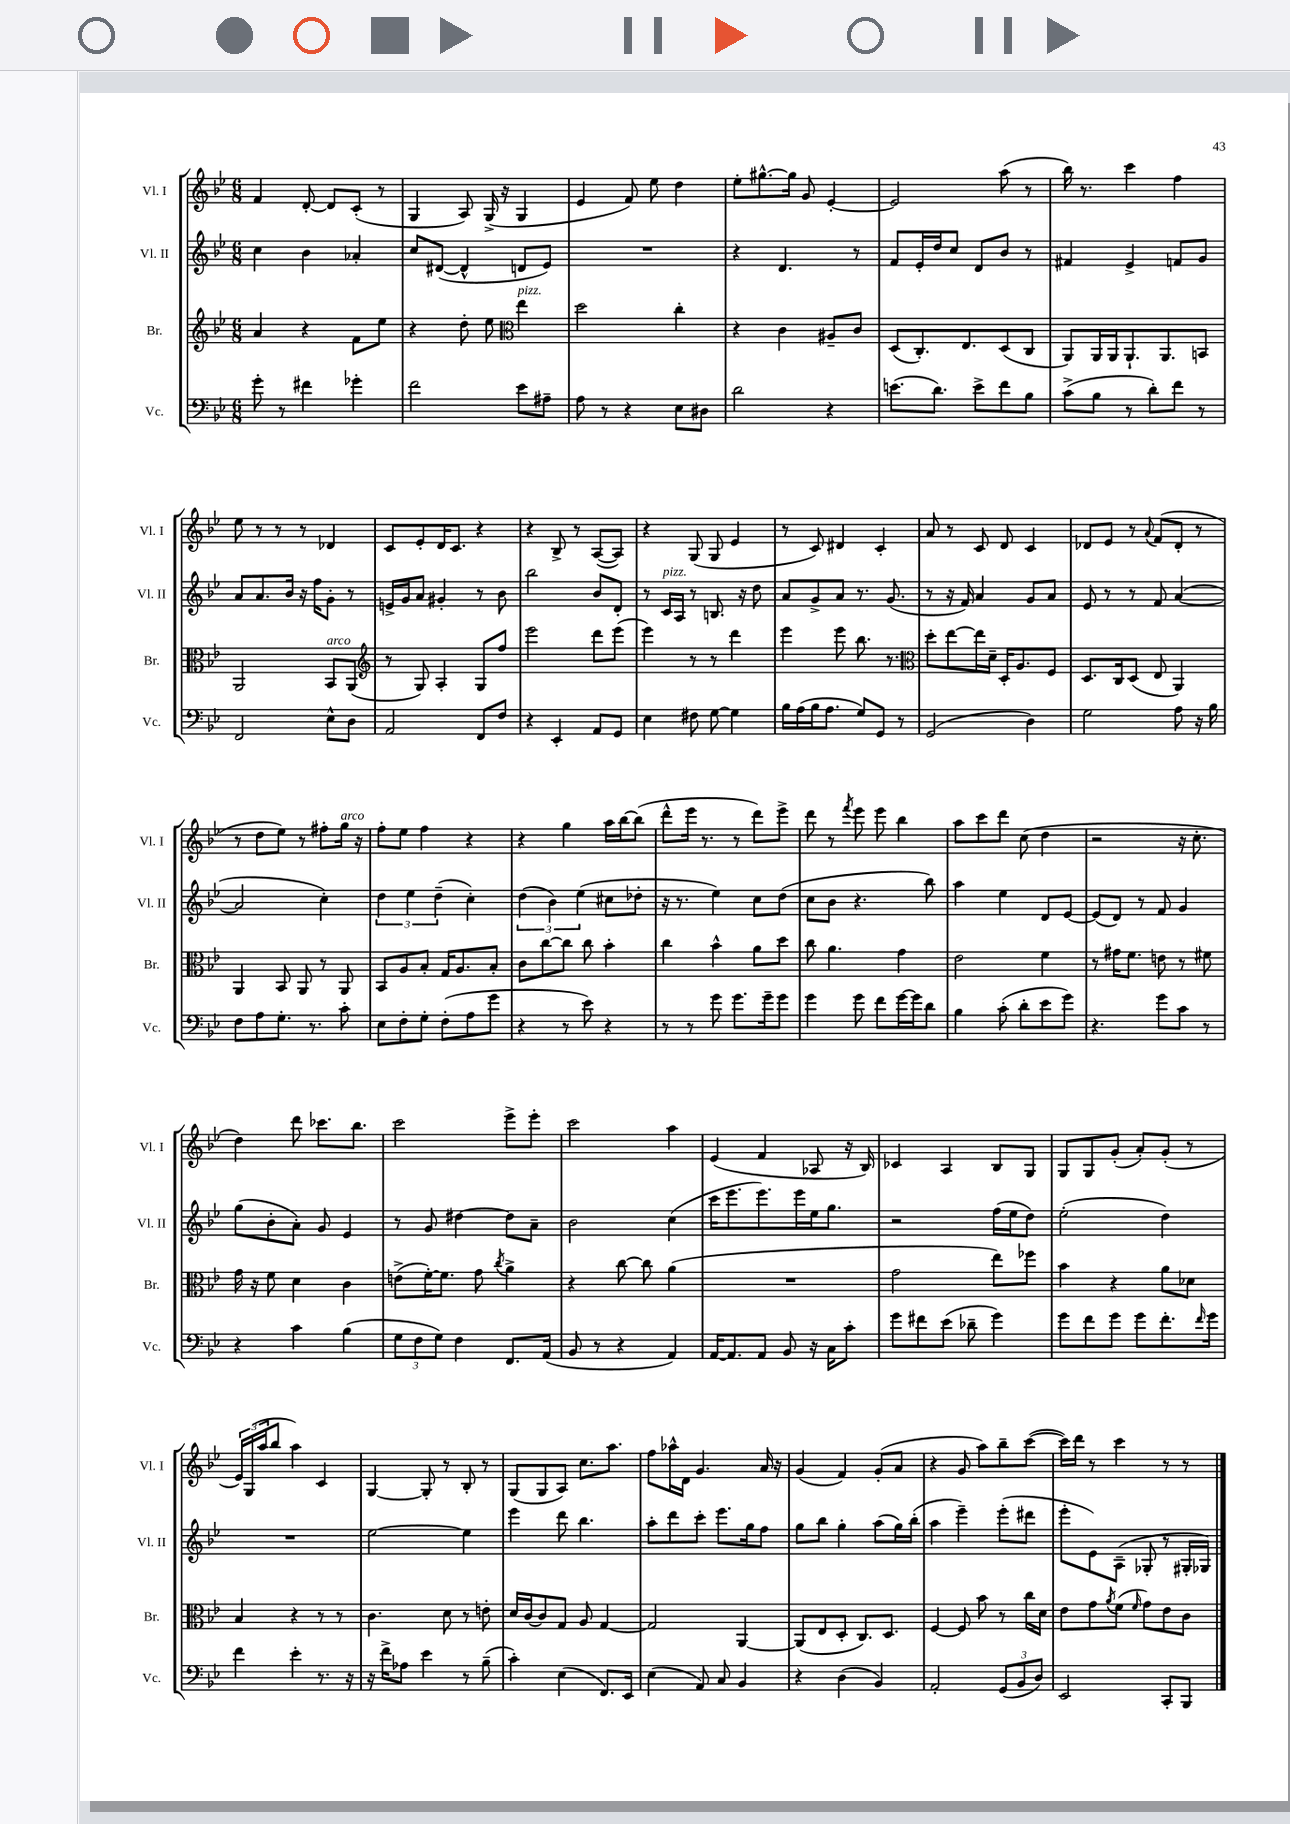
<<
\new StaffGroup <<
\new Staff = "s0" \with { instrumentName = "Vl. I" shortInstrumentName = "Vl. I" } {
    \clef treble \key bes \major \numericTimeSignature \time 6/8
    f'4 d'8~-. d'8 c'8-.( r8 |
    g4 a8) g16->( r16 g4 |
    ees'4 f'8) ees''8 d''4 |
    ees''8-. gis''8.~-^ gis''16 g'8 ees'4~-. |
    ees'2 a''8( r8 |
    bes''16) r8. c'''4 f''4 |
    ees''8 r8 r8 r8 des'4 |
    c'8 ees'8-. d'16 c'8. r4 |
    r4 bes8-> r8 a8~( a8) |
    r4 g8( g8 ees'4 |
    r8 c'8) dis'4 c'4-. |
    a'8 r8 c'8 d'8 c'4 |
    des'8 ees'8 r8 \appoggiatura { a'8 } f'8( des'8-. r8 |
    r8 d''8 ees''8) r8 fis''8-. g''16^\markup { \italic "arco" } r16 |
    f''8-. ees''8 f''4 r4 |
    r4 g''4 a''16 bes''16~ bes''8( |
    d'''8-^ ees'''16 r8. r8 d'''8) ees'''8-> |
    d'''8 r8 \acciaccatura { f'''8 } ees'''8 ees'''8 bes''4 |
    a''8 c'''8 d'''8 c''8( d''4 |
    r2 r16 c''8.-. |
    d''4) d'''8 ces'''8. bes''8. |
    c'''2 ees'''8-> ees'''8-. |
    c'''2 a''4 |
    ees'4( f'4 aes8 r16 bes16) |
    ces'4 a4 bes8 g8 |
    g8 g8 g'8-.( a'8-.) g'8-.( r8 |
    \tuplet 3/2 { ees'16) g16( a''16 } bes''8 a''4) c'4 |
    g4~ g8-. r8 bes8-. r8 |
    g8( g8 a8) c''8. a''8. |
    f''8 aes''16-^ d'16 g'4. a'16 r16 |
    g'4( f'4) g'8-.( a'8 |
    r4 g'8 a''8) bes''8-- c'''8~( |
    c'''16) d'''16 r8 c'''4 r8 r8 \bar "|." |
}
\new Staff = "s1" \with { instrumentName = "Vl. II" shortInstrumentName = "Vl. II" } {
    \clef treble \key bes \major \numericTimeSignature \time 6/8
    c''4 bes'4 aes'4-. |
    c''8 dis'8~( dis'4-^ d'8 ees'8) |
    R2. |
    r4 d'4. r8 |
    f'8 ees'16-. d''16 c''8 d'8 bes'8 r8 |
    fis'4 ees'4-> f'8 g'8 |
    a'8 a'8. bes'16 r16 f''16 g'8-. r8 |
    e'16-> g'16 a'8 gis'4-. r8 bes'8 |
    bes''2 bes'8 d'8-. |
    r8 c'16^\markup { \italic "pizz." } a16 r8 b8. r16 d''8 |
    a'8 g'8-> a'8 r8. g'8.( |
    r8 r16 f'16) a'4 g'8 a'8 |
    ees'8 r8 r8 f'8 a'4~( |
    a'2 c''4-.) |
    \tuplet 3/2 { d''4 ees''4 d''4--( } c''4-.) |
    \tuplet 3/2 { d''4( bes'4) ees''4( } cis''8 des''8-. |
    r16 r8. ees''4) c''8 d''8( |
    c''8 bes'8 r4. bes''8) |
    a''4 ees''4 d'8 ees'8~ |
    ees'8( d'8) r8 f'8 g'4 |
    g''8( bes'8-. a'8-.) g'8 ees'4 |
    r8 g'8 dis''4~ dis''8 a'8-- |
    bes'2 c''4( |
    c'''16 ees'''8. ees'''8.) ees'''16 ees''16 g''8. |
    r2 f''16( ees''16 d''8) |
    ees''2-.( d''4) |
    R2. |
    ees''2~ ees''4 |
    ees'''4 d'''8 bes''4. |
    a''8-. d'''8 c'''8-. ees'''8. g''16 f''8 |
    g''8 bes''8 g''4-. a''8( g''16) bes''16-.( |
    a''4 ees'''4--) ees'''8-.( dis'''8 |
    ees'''8-. ees'8) a8--( ges8-. r8 gis16-. ges16) \bar "|." |
}
\new Staff = "s2" \with { instrumentName = "Br." shortInstrumentName = "Br." } {
    \clef treble \key bes \major \numericTimeSignature \time 6/8
    a'4 r4 f'8 ees''8 |
    r4 d''8-. ees''8 \clef alto ees''4^\markup { \italic "pizz." } |
    d''2 c''4-. |
    r4 c'4 ais8-- c'8 |
    d8( c8.-.) ees8. d8( c8 |
    a,8) a,16 a,16 a,8.-! a,8. b,8 |
    a,2 bes,8^\markup { \italic "arco" } a,8( |
    \clef treble r8 g8) a4-. g8 f''8 |
    ees'''2 d'''8 ees'''8( |
    ees'''4) r8 r8 d'''4 |
    ees'''4 ees'''8 bes''8. r8. |
    \clef alto d''8-. ees''8~ ees''16 d'16-- d16-. a8. f8 |
    d8. c16 d8( ees8 a,4) |
    a,4 bes,8 a,8 r8 a,8 |
    bes,8 a8 bes8-. g16 a8. bes8-. |
    c'8 c''8~ c''8 c''8 bes'4-. |
    c''4 bes'4-^ a'8 d''8 |
    c''8 a'4. g'4 |
    ees'2 f'4 |
    r8 gis'16 f'8. e'8 r8 fis'8 |
    g'16 r16 f'8 d'4 c'4 |
    e'8->( f'16~-.) f'8. g'8 \acciaccatura { c''8 } a'4-> |
    r4 c''8~ c''8 a'4( |
    R2. |
    g'2 ees''8) fes''8 |
    bes'4 r4 a'8 des'8 |
    bes4 r4 r8 r8 |
    c'4. d'8 r8 e'8-. |
    d'16 c'16~ c'8 g8 a8 g4~ |
    g2 a,4~ |
    a,8( ees8 d8-. c8.) d8. |
    f4~ f8 bes'8 r8 c''16 d'16 |
    ees'8 g'8 \acciaccatura { a'8 } f'8( \grace { f'16 } g'8) ees'8 c'8 \bar "|." |
}
\new Staff = "s3" \with { instrumentName = "Vc." shortInstrumentName = "Vc." } {
    \clef bass \key bes \major \numericTimeSignature \time 6/8
    g'8-. r8 fis'4 ges'4-. |
    f'2 ees'8 ais8-- |
    a8 r8 r4 ees8 dis8 |
    d'2 r4 |
    e'8.( d'8.) e'8-> f'8 bes8 |
    c'8->( bes8 r8 d'8-.) f'8 r8 |
    f,2 ees8-^ d8 |
    a,2 f,8 f8 |
    r4 ees,4-. a,8 g,8 |
    ees4 fis8 g8~ g4 |
    bes16 a16( bes16 a8. g8) g,8 r8 |
    g,2( d4) |
    g2 a8 r16 bes16 |
    f8 a8 g8.-. r8. c'8-. |
    ees8 f8-. g8-. f8-.( a8 g'8 |
    r4 r8 ees'8) r4 |
    r8 r8 g'8 g'8. g'16-- g'8 |
    g'4 g'8 f'8 g'16~ g'16 d'8 |
    bes4 c'8-.( d'8-. ees'8 g'8) |
    r4. g'8 c'8 r8 |
    r4 c'4 bes4( |
    \tuplet 3/2 { g8 f8 g8) } f4 f,8. a,16( |
    bes,8 r8 r4 a,4) |
    a,16~ a,8. a,8 bes,8 r16 c16 c'8-. |
    g'8 fis'8 ees'8( des'8-- g'4) |
    g'8 f'8 g'8 g'8 f'8.-. \grace { f'16 } g'16 |
    f'4 ees'4-. r8. r16 |
    r16 f'16-> aes8 ees'4 r8 bes8--( |
    c'4-.) ees4( f,8.) ees,16 |
    ees4( a,8) c8 bes,4 |
    r4 d4( bes,4) |
    a,2-. \tuplet 3/2 { g,8( bes,8 d8) } |
    ees,2 c,8-. bes,,8 \bar "|." |
}
>>
>>
\layout { \context { \Score \remove "Bar_number_engraver" } }
